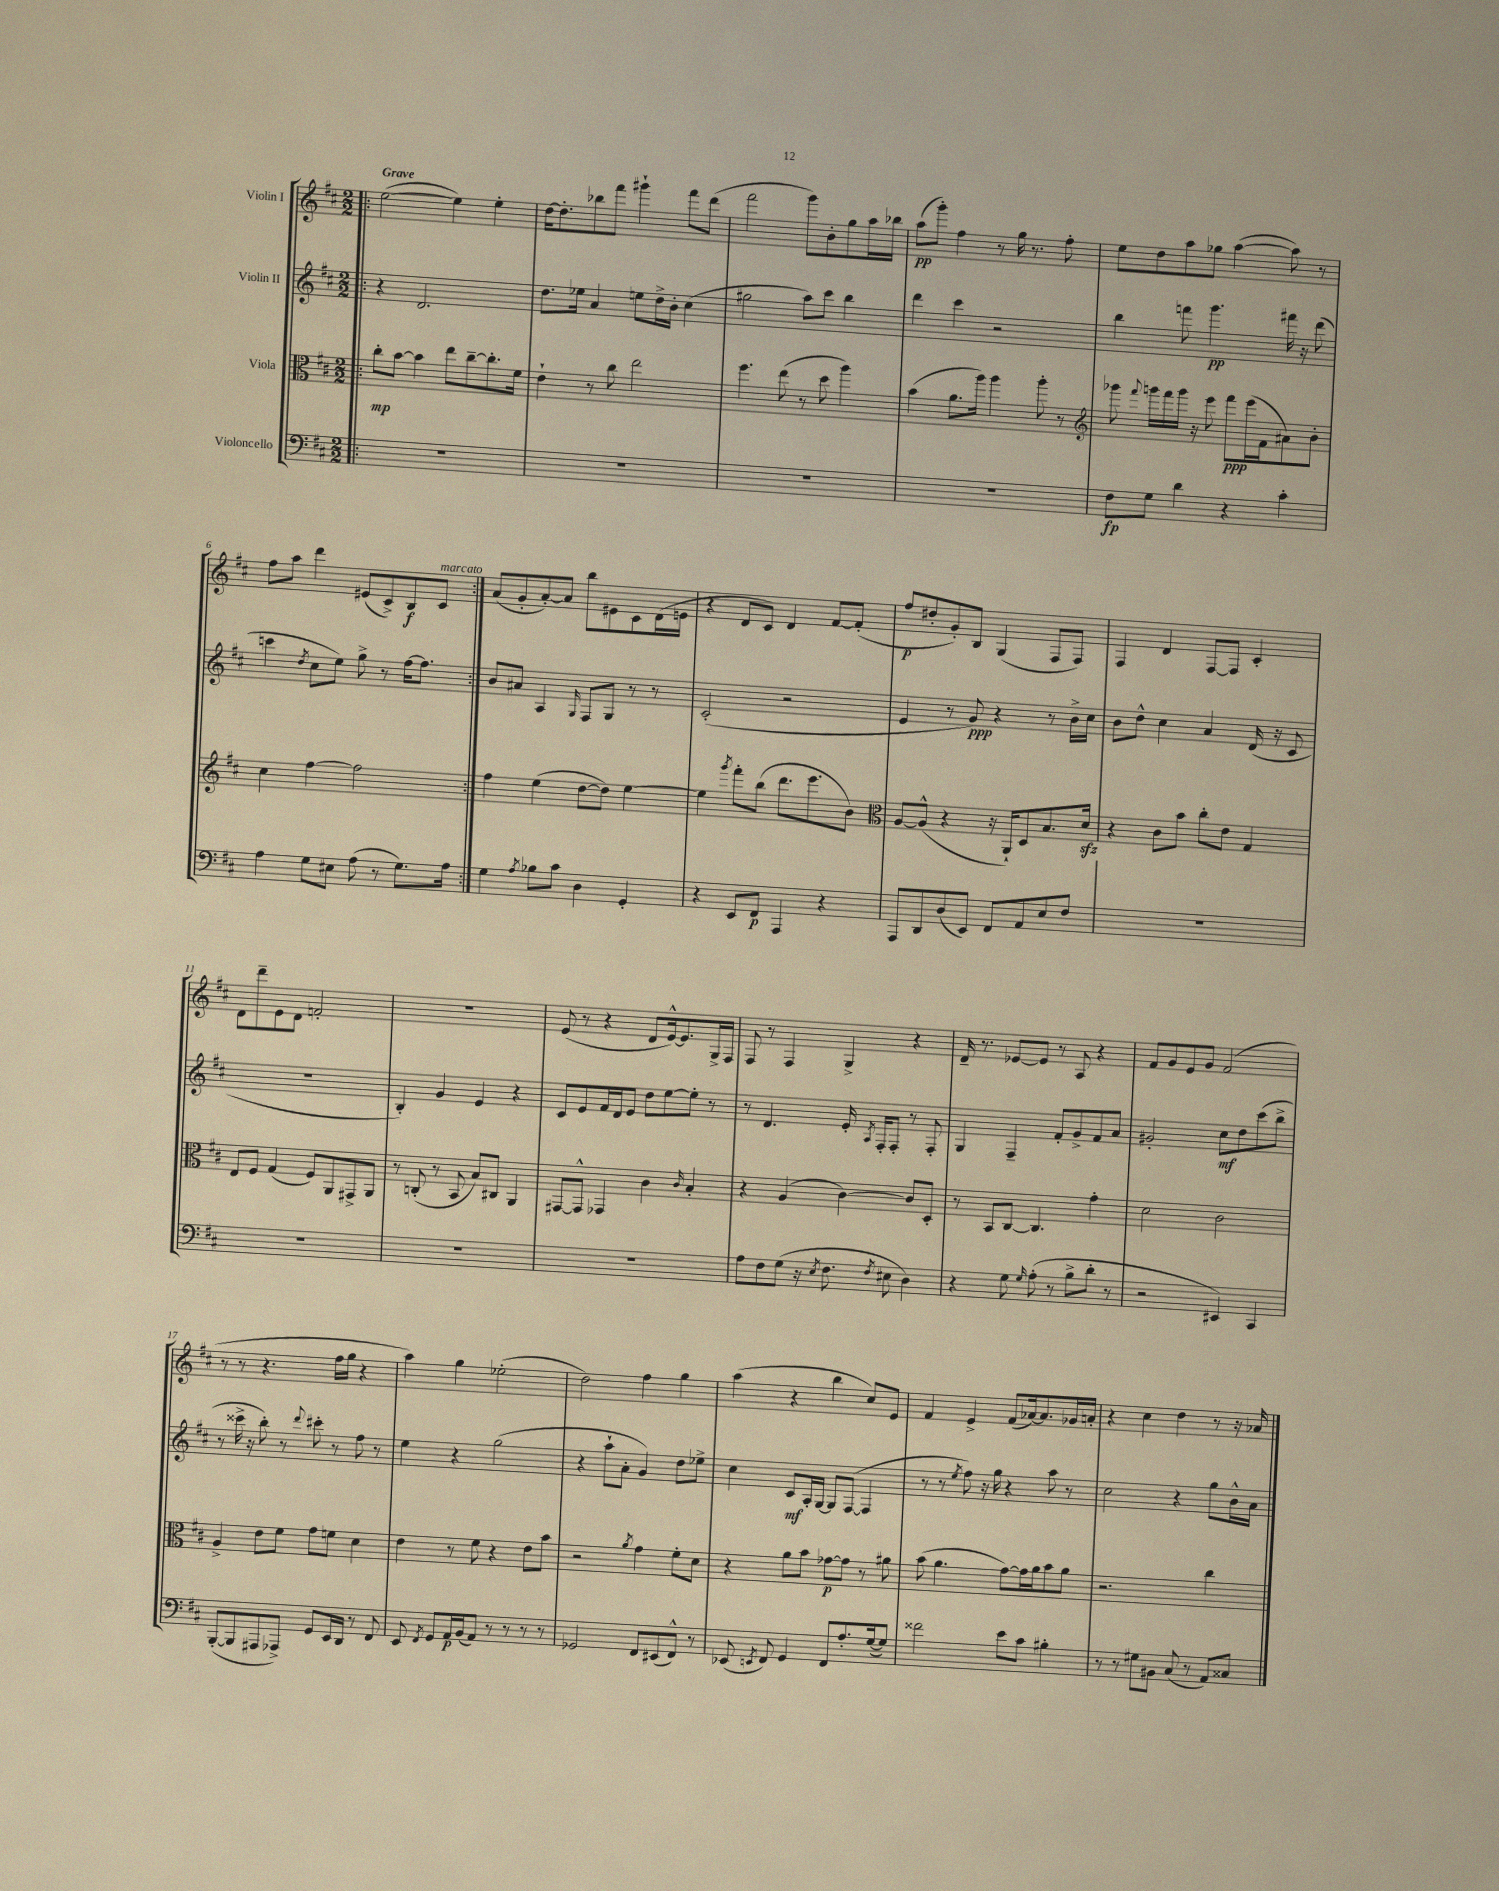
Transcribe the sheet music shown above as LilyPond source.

<<
\new StaffGroup <<
\new Staff = "s0" \with { instrumentName = "Violin I" } {
    \clef treble \key d \major \numericTimeSignature \time 2/2 \tempo "Grave"
    \autoBeamOff \repeat volta 2 { \bar ".|:" e''2~( e''4) e''4-. |
    d''16[~ d''8.-. bes''8 fis'''8] gis'''4-! fis'''8[ d'''8]( |
    fis'''2 g'''8[) b'8-. g''8 a''16 bes''16] |
    a''8[\pp( g'''8]-.) fis''4 r8 g''16 r8. fis''8-. |
    e''8[ d''8 a''8 ges''8] a''4~( a''8) r8 |
    fis''8[ a''8] d'''4 eis'8[( cis'8->) b8\f cis'8]^\markup { \italic "marcato" } | }
    a'8[( g'8-. a'8~-.) a'8] b''8[ eis'8 cis'8 d'16( e'16] |
    r4 d'8[ cis'8]) d'4 fis'8[~ fis'8]-.( |
    fis''8[\p dis''8-. g'8-.) b8] g4( fis8[ fis8]) |
    fis4 d'4 fis8[~ fis8] cis'4-. |
    d'8[ d'''8-- e'8 d'8] f'2-. |
    R1 |
    e'8( r8 r4 d'8[ e'16~-^) e'8. g16-> fis16] |
    fis8 r8 fis4 g4-> r4 |
    d'16-- r8. ees'8[~ ees'8] r8 a8 r4 |
    fis'8[ g'8 e'8 g'8] fis'2( |
    r8 r8 r4. fis''16[ g''16] r4 |
    a''4) g''4 ees''2-.( |
    d''2) fis''4 g''4 |
    a''4( r4 b''4 cis''8[) e'8] |
    fis'4 e'4-> fis'8[( aes'16~) aes'8. ges'16 a'16]-. |
    r4 cis''4 d''4 r8 r16 aes'16 \bar "|." |
}
\new Staff = "s1" \with { instrumentName = "Violin II" } {
    \clef treble \key d \major \numericTimeSignature \time 2/2
    \autoBeamOff \repeat volta 2 { \bar ".|:" r4 d'2. |
    d''8.[ ees''16] a'4 e''8[ d''16-> b'16]-. cis''4( |
    gis''2 a''8[) cis'''8] b''4 |
    d'''4 cis'''4 r2 |
    b''4 f'''8 g'''4.\pp fis'''16 r16 d'''8( |
    c'''4 \acciaccatura { d''8 } cis''8[ e''8]) g''8-> r8 fis''16[~ fis''8.] | }
    b'8[ ais'8] a4 \grace { g16 } fis8[ g8] r8 r8 |
    cis'2-.( r2 |
    e'4 r8 g'8\ppp) r4 r8 b'16[-> cis''16] |
    b'8[ d''8]-^ cis''4 a'4 d'16( r16 cis'8 |
    R1 |
    b4-.) g'4 e'4 r4 |
    cis'8[ e'8 fis'16 d'16 e'8] d''8[ e''8~ e''8]-. r8 |
    r8 d'4. e'16-. \acciaccatura { a8 } fis16[-. fis8]-. r8 fis8-. |
    g4 fis4-- fis'8[-. g'8-> fis'8 a'8] |
    gis'2-. cis''8[\mf d''8 cis'''8( b''8]-> |
    r8 cisis'''16-> r16 b''8-.) r8 \appoggiatura { d'''8 } cis'''8-. r8 fis''8 r8 |
    e''4 r4 g''2( |
    r4 a''8[-! a'8]-. g'4) d''8[ ees''8]-> |
    cis''4 cis'8[\mf a16-. g16]~ g8[ fis8]~( fis4 |
    r8 r8 \acciaccatura { e''8 } fis''8) r16 g''16 r4 a''8 r8 |
    cis''2 r4 g''8[ b'16-^ a'16] \bar "|." |
}
\new Staff = "s2" \with { instrumentName = "Viola" } {
    \clef alto \key d \major \numericTimeSignature \time 2/2
    \autoBeamOff \repeat volta 2 { \bar ".|:" cis''8[-.\mp b'8]~ b'4 e''8[ cis''8~-- cis''8.-. fis'16] |
    e'4-! r8 cis''8 e''2 |
    fis''4. e''8( r8 d''8 a''4) |
    b'4( a'8.[ a''16]) a''4 a''8-. r8 |
    \clef treble ges'''8 \appoggiatura { fis'''8 } g'''16[ fis'''16 g'''16] r16 e'''8 fis'''8[\ppp e'''16( fis'16 ais'8) b'8]-. |
    cis''4 fis''4~ fis''2 | }
    fis''4 e''4( d''8[~ d''8]) e''4~ |
    e''4 \acciaccatura { g'''8 } fis'''8[-. b''8]( d'''8.[ e'''8. b'8]) |
    \clef alto a8[~ a8]-^( r4 r16 a,16[-!) d8 b8. d'16]\sfz |
    r4 cis'8[ b'8] cis''8[-. e'8] g4 |
    e8[ fis8] g4( fis8[) a,8 gis,8-> a,8] |
    r8 c8-.( r8 b,8 b8[) cis8] a,4 |
    gis,8[~ gis,8]-^ ges,4 cis'4 \grace { cis'16 } b4-. |
    r4 a4( cis'4~) cis'8[ d8]-. |
    r8 b,8[ cis8]~ cis4. g'4-. |
    d'2 cis'2 |
    a4-> e'8[ fis'8] g'8[ f'8] d'4 |
    e'4 r8 fis'8 r4 e'8[ b'8] |
    r2 \acciaccatura { a'8 } g'4 fis'8[-. d'8] |
    r4 a'8[ b'8] ges'8[~\p ges'8] r8 ais'8 |
    b'8( a'4. g'8[~) g'16 a'16 b'8 a'8] |
    r2. cis''4 \bar "|." |
}
\new Staff = "s3" \with { instrumentName = "Violoncello" } {
    \clef bass \key d \major \numericTimeSignature \time 2/2
    \autoBeamOff \repeat volta 2 { \bar ".|:" R1 |
    R1 |
    R1 |
    R1 |
    fis8[\fp g8] d'4 r4 cis'4-. |
    a4 g8[ eis8] a8( r8 g8.[) a16] | }
    g4 \acciaccatura { a8 } bes8[ cis'8] d4 g,4-. |
    r4 e,8[ fis,8]\p a,,4 r4 |
    a,,8[ d,8 d8( e,8]) fis,8[ a,8 e8 fis8] |
    R1 |
    R1 |
    R1 |
    R1 |
    a8[ fis8 g8]( r16 \acciaccatura { e8 } fis8. \acciaccatura { fis8 } eis8 d4) |
    r4 g8 \grace { g16 } a8-.( r8 b8[-> d'8]-. r8 |
    r2 eis,4) cis,4 |
    b,,8[~-.( b,,8 ais,,8 aes,,8]->) g,8[ e,16 d,16] r8 fis,8 |
    e,8 \acciaccatura { fis,8 } g,8[ a,16\p b,16( a,8]) r8 r8 r8 r8 |
    ges,2 fis,8[ eis,8( fis,8]-^) r8 |
    ees,8( \acciaccatura { e,8 } fis,8) g,4 fis,8[ a8.-. g16~( g8]) |
    fisis'2 e'8[ cis'8] bis4-. |
    r8 r8 gis8[ bis,8] cis8( r8 a,8[) cisis8] \bar "|." |
}
>>
>>
